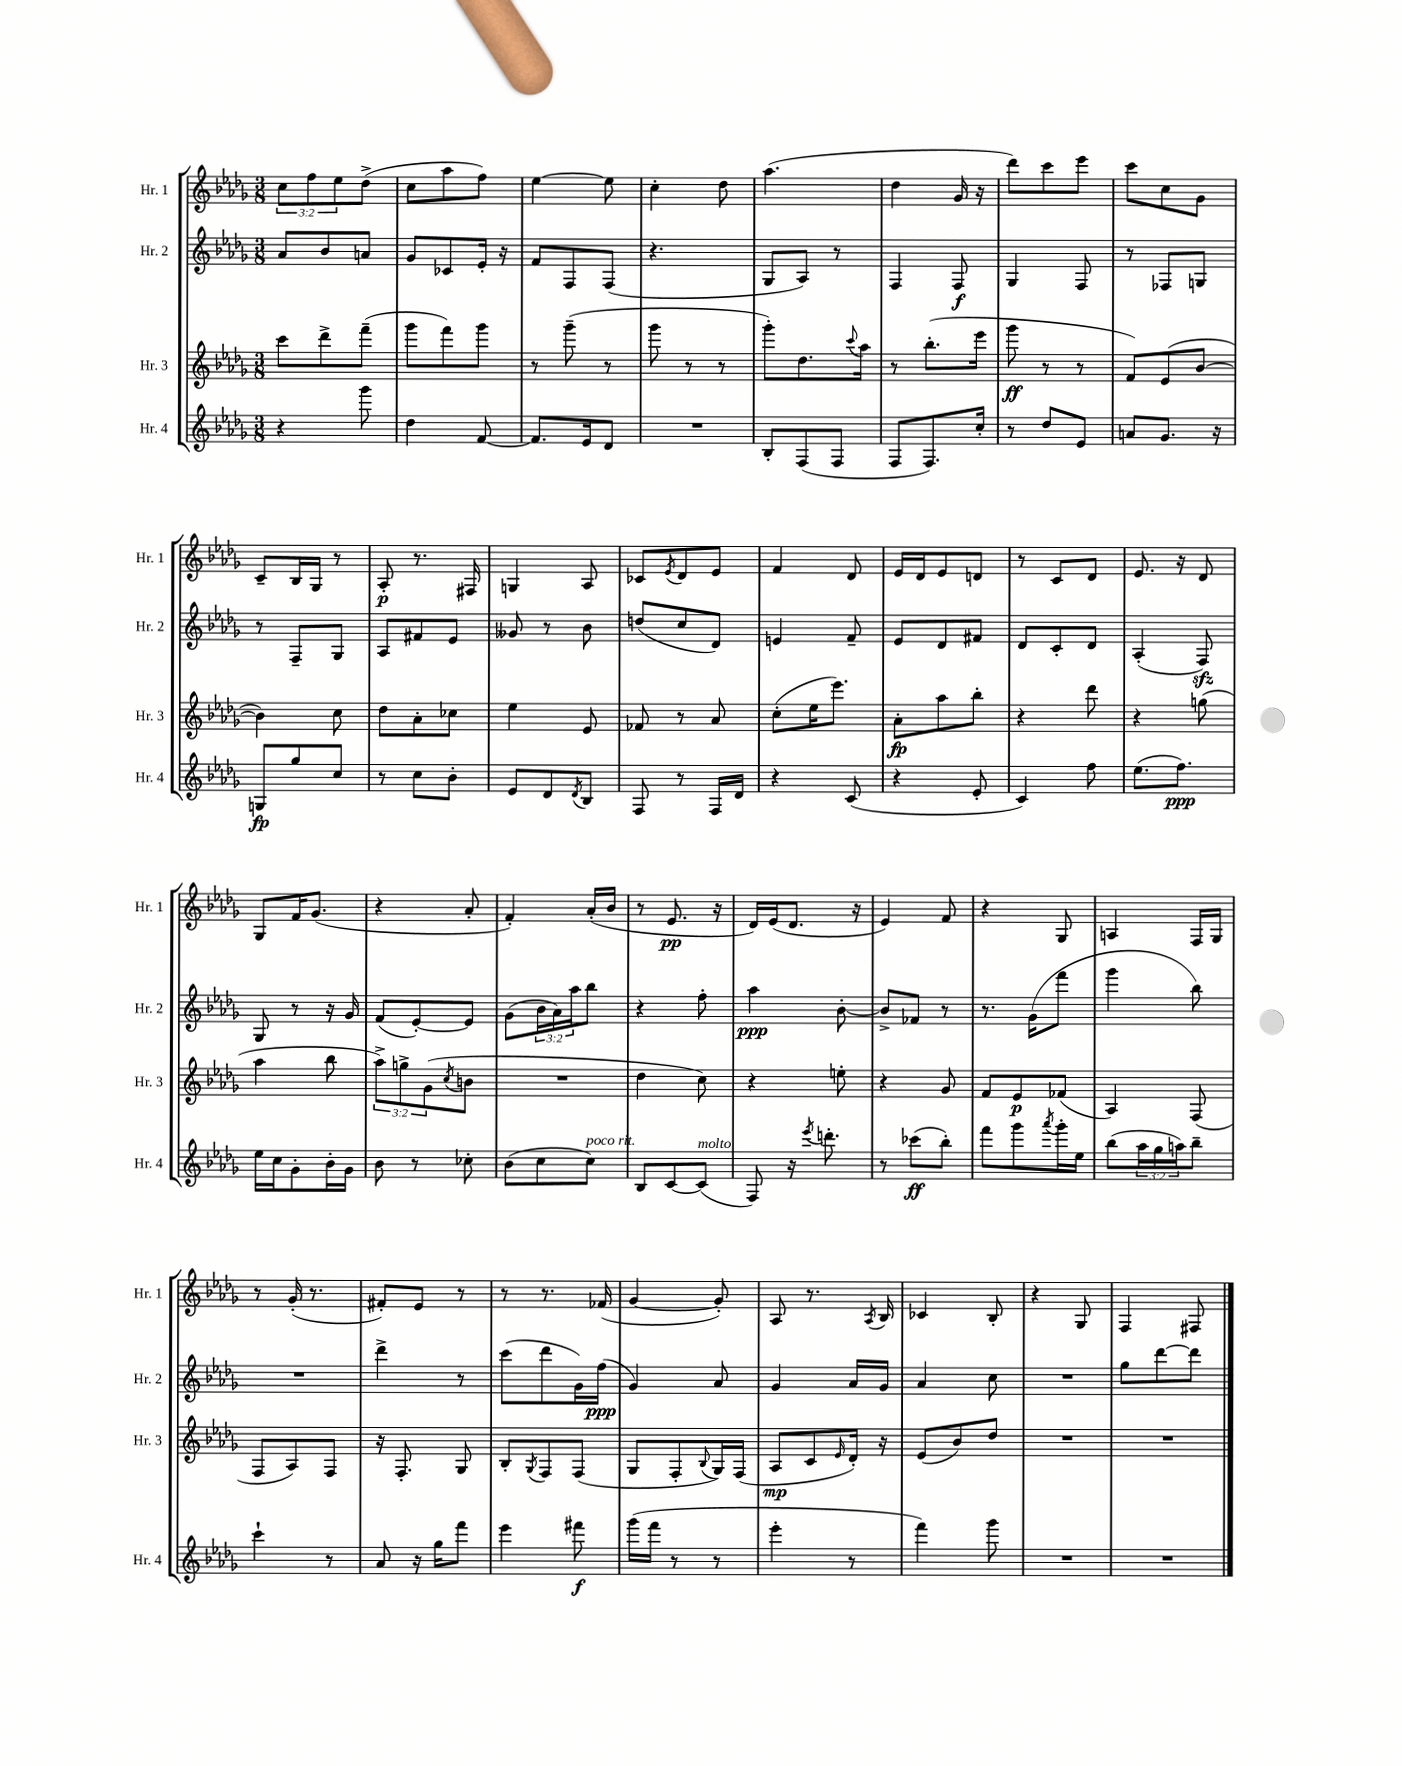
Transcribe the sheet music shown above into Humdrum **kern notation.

**kern	**dynam	**kern	**dynam	**kern	**dynam	**kern	**dynam
*part4	*part4	*part3	*part3	*part2	*part2	*part1	*part1
*staff4	*staff4	*staff3	*staff3	*staff2	*staff2	*staff1	*staff1
*I"Hr. 4	*	*I"Hr. 3	*	*I"Hr. 2	*	*I"Hr. 1	*
*I'Hr. 4	*	*I'Hr. 3	*	*I'Hr. 2	*	*I'Hr. 1	*
*clefG2	*	*clefG2	*	*clefG2	*	*clefG2	*
*k[b-e-a-d-g-]	*	*k[b-e-a-d-g-]	*	*k[b-e-a-d-g-]	*	*k[b-e-a-d-g-]	*
*M3/8	*	*M3/8	*	*M3/8	*	*M3/8	*
=13	=13	=13	=13	=13	=13	=13	=13
4r	.	8ccc\L	.	8a-/L	.	12cc\L	.
.	.	.	.	.	.	12ff\	.
.	.	8ddd-^\	.	8b-/	.	.	.
.	.	.	.	.	.	12ee-\	.
8ggg-\	.	(8fff~\J	.	8an/J	.	(8dd-^\J	.
=14	=14	=14	=14	=14	=14	=14	=14
4dd-\	.	8ggg-\L	.	8g-/L	.	8cc\L	.
.	.	8fff\)	.	8c-X/	.	8aa-\	.
[8f/	.	8ggg-\J	.	16e-'/Jk	.	8ff\J)	.
.	.	.	.	16r	.	.	.
=15	=15	=15	=15	=15	=15	=15	=15
8.f/L]	.	8r	.	8f/L	.	[4ee-\	.
.	.	(8ggg-~\	.	8F/	.	.	.
16e-/k	.	.	.	.	.	.	.
8d-/J	.	8r	.	(8F/J	.	8ee-\]	.
=16	=16	=16	=16	=16	=16	=16	=16
4.r	.	8ggg-\	.	4.r	.	4cc'\	.
.	.	8r	.	.	.	.	.
.	.	8r	.	.	.	8dd-\	.
=17	=17	=17	=17	=17	=17	=17	=17
8B-'/L	.	8ggg-'\L)	.	8G-/L	.	(4.aa-\	.
(8F/	.	8.dd-\	.	8A-/J)	.	.	.
8F/J	.	.	.	8r	.	.	.
.	.	8qqccc/	.	.	.	.	.
.	.	16aa-\Jk	.	.	.	.	.
=18	=18	=18	=18	=18	=18	=18	=18
8F/L	.	8r	.	4F/	.	4dd-\	.
8.F/)	.	(8.bb-'\L	.	.	.	.	.
.	.	.	.	8F/	f	16g-/	.
16cc'/Jk	.	16eee-\Jk	.	.	.	16r	.
=19	=19	=19	=19	=19	=19	=19	=19
8r	.	8ggg-\	ff	4G-/	.	8ddd-\L)	.
8dd-/L	.	8r	.	.	.	8ccc\	.
8e-/J	.	8r	.	8F/	.	8eee-\J	.
=20	=20	=20	=20	=20	=20	=20	=20
8an/L	.	8f/L)	.	8r	.	8ccc\L	.
8.g-/J	.	(8e-/	.	8F-X/L	.	8cc\	.
.	.	[8b-/J	.	8Gn/J	.	8g-\J	.
16r	.	.	.	.	.	.	.
!!LO:LB:g=z
=21	=21	=21	=21	=21	=21	=21	=21
8Gn/L	fp	4b-\])	.	8r	.	8c~/L	.
8gg-/	.	.	.	8F~/L	.	16B-/L	.
.	.	.	.	.	.	16G-/JJ	.
8cc/J	.	8cc\	.	8G-/J	.	8r	.
=22	=22	=22	=22	=22	=22	=22	=22
8r	.	8dd-\L	.	8A-/L	.	8A-'/	p
8cc\L	.	8a-'\	.	8f#X/	.	8.r	.
8b-'\J	.	8cc-X\J	.	8e-/J	.	.	.
.	.	.	.	.	.	16F#X/	.
=23	=23	=23	=23	=23	=23	=23	=23
8e-/L	.	4ee-\	.	8g--X/	.	4Gn/	.
8d-/	.	.	.	8r	.	.	.
8qd-/	.	.	.	.	.	.	.
8B-/J	.	8e-/	.	8b-\	.	8A-/	.
=24	=24	=24	=24	=24	=24	=24	=24
8F/	.	8f-X/	.	(8ddn/L	.	8c-X/L	.
.	.	.	.	.	.	8qe-/	.
8r	.	8r	.	8cc/	.	8d-/	.
16F/LL	.	8a-/	.	8d-/J)	.	8e-/J	.
16d-/JJ	.	.	.	.	.	.	.
=25	=25	=25	=25	=25	=25	=25	=25
4r	.	(8cc'\L	.	4en/	.	4f/	.
.	.	16ee-\K	.	.	.	.	.
.	.	8.eee-\J)	.	.	.	.	.
(8c/	.	.	.	8f~/	.	8d-/	.
=26	=26	=26	=26	=26	=26	=26	=26
4r	.	8a-'\L	fp	8e-/L	.	16e-/LL	.
.	.	.	.	.	.	16d-/J	.
.	.	8aa-\	.	8d-/	.	8e-/	.
8e-'/	.	8bb-'\J	.	8f#X/J	.	8dn/J	.
=27	=27	=27	=27	=27	=27	=27	=27
4c/)	.	4r	.	8d-/L	.	8r	.
.	.	.	.	8c'/	.	8c/L	.
8ff\	.	8ddd-\	.	8d-/J	.	8d-/J	.
=28	=28	=28	=28	=28	=28	=28	=28
(8.ee-\L	.	4r	.	(4A-'/	.	8.e-/	.
8.ff\J)	ppp	.	.	.	.	16r	.
.	.	(8ggn\	.	8Fzz/)	.	8d-/	.
!!LO:LB:g=z
=29	=29	=29	=29	=29	=29	=29	=29
16ee-\LL	.	4aa-\	.	8G-/	.	8G-/L	.
16cc\J	.	.	.	.	.	.	.
8g-'\	.	.	.	8r	.	16f/K	.
.	.	.	.	.	.	(8.g-/J	.
16b-'\L	.	8bb-\	.	16r	.	.	.
16g-\JJ	.	.	.	16g-/	.	.	.
=30	=30	=30	=30	=30	=30	=30	=30
8b-\	.	12aa-^\L)	.	(8f/L	.	4r	.
.	.	12ggn^\	.	.	.	.	.
8r	.	.	.	[8e-'/)	.	.	.
.	.	(12g-\	.	.	.	.	.
.	.	8qcc/	.	.	.	.	.
8cc-X'\	.	8bn\J	.	8e-/J]	.	8a-'/	.
=31	=31	=31	=31	=31	=31	=31	=31
(8b-\L	.	4.r	.	(8g-\L	.	4f'/)	.
8cc\	.	.	.	24b-\L	.	.	.
.	.	.	.	24a-\)	.	.	.
.	.	.	.	24aa-\J	.	.	.
!LO:TX:a:i:t=poco rit.	!	!	!	!	!	!	!
8cc\J)	.	.	.	8bb-\J	.	(16a-'/LL	.
.	.	.	.	.	.	16b-/JJ	.
=32	=32	=32	=32	=32	=32	=32	=32
8B-/L	.	4dd-\	.	4r	.	8r	.
[8c/	.	.	.	.	.	8.e-/	pp
!LO:TX:a:i:t=molto	!	!	!	!	!	!	!
(8c/J]	.	8cc\)	.	8ff'\	.	.	.
.	.	.	.	.	.	16r	.
=33	=33	=33	=33	=33	=33	=33	=33
8F/)	.	4r	.	4aa-\	ppp	16d-/LL)	.
.	.	.	.	.	.	(16e-/J	.
16r	.	.	.	.	.	8.d-/J	.
8qeee-/	.	.	.	.	.	.	.
8.dddn'\	.	.	.	.	.	.	.
.	.	8een'\	.	[8b-'\	.	.	.
.	.	.	.	.	.	16r	.
=34	=34	=34	=34	=34	=34	=34	=34
8r	.	4r	.	8b-^/L]	.	4e-/)	.
(8ccc-X\L	ff	.	.	8f-X/J	.	.	.
8bb-'\J)	.	8g-/	.	8r	.	8f/	.
=35	=35	=35	=35	=35	=35	=35	=35
8fff\L	.	8f/L	.	8.r	.	4r	.
8ggg-\	.	8e-/	p	.	.	.	.
.	.	.	.	(16g-\KL	.	.	.
8qaaa-/	.	.	.	.	.	.	.
16ggg-'\L	.	(8f-X/J	.	8fff\J	.	8G-/	.
16ee-\JJ	.	.	.	.	.	.	.
=36	=36	=36	=36	=36	=36	=36	=36
(8bb-\L	.	4A-/)	.	4ggg-\	.	4An/	.
24aa-\L	.	.	.	.	.	.	.
24gg-\	.	.	.	.	.	.	.
24aan\J)	.	.	.	.	.	.	.
8bb-~\J	.	(8F/	.	8bb-\)	.	16F/LL	.
.	.	.	.	.	.	16G-/JJ	.
!!LO:LB:g=z
=37	=37	=37	=37	=37	=37	=37	=37
4ccc`\	.	8F/L	.	4.r	.	8r	.
.	.	8A-/)	.	.	.	(16g-'/	.
.	.	.	.	.	.	8.r	.
8r	.	8F/J	.	.	.	.	.
=38	=38	=38	=38	=38	=38	=38	=38
8a-/	.	16r	.	4ddd-^\	.	8f#X'/L)	.
.	.	8.F'/	.	.	.	.	.
16r	.	.	.	.	.	8e-/J	.
16gg-\KL	.	.	.	.	.	.	.
8fff\J	.	8G-/	.	8r	.	8r	.
=39	=39	=39	=39	=39	=39	=39	=39
4eee-\	.	8B-'/L	.	(8ccc\L	.	8r	.
.	.	8qG-/	.	.	.	.	.
.	.	8F/	.	8ddd-\	.	8.r	.
8fff#X\	f	(8F/J	.	16g-\L)	.	.	.
.	.	.	.	(16ff\JJ	ppp	(16f-X/	.
=40	=40	=40	=40	=40	=40	=40	=40
(16ggg-\LL	.	8G-/L	.	4g-/)	.	[4g-/	.
16fff\JJ	.	.	.	.	.	.	.
8r	.	8F'/	.	.	.	.	.
.	.	8qqB-/	.	.	.	.	.
8r	.	16G-/L)	.	8a-/	.	8g-'/])	.
.	.	(16F/JJ	.	.	.	.	.
=41	=41	=41	=41	=41	=41	=41	=41
4eee-'\	.	8A-/L	mp	4g-/	.	8A-/	.
.	.	8c/	.	.	.	8.r	.
.	.	16qqe-/	.	.	.	.	.
8r	.	16d-'/Jk)	.	16a-/LL	.	.	.
.	.	.	.	.	.	8qA-/	.
.	.	16r	.	16g-/JJ	.	16B-/	.
=42	=42	=42	=42	=42	=42	=42	=42
4fff\)	.	(8e-/L	.	4a-/	.	4c-X/	.
.	.	8b-/)	.	.	.	.	.
8ggg-\	.	8dd-/J	.	8cc\	.	8B-'/	.
=43	=43	=43	=43	=43	=43	=43	=43
4.r	.	4.r	.	4.r	.	4r	.
.	.	.	.	.	.	8G-/	.
=44	=44	=44	=44	=44	=44	=44	=44
4.r	.	4.r	.	8gg-\L	.	4F/	.
.	.	.	.	[8ddd-\	.	.	.
.	.	.	.	8ddd-\J]	.	8F#X/	.
==	==	==	==	==	==	==	==
*-	*-	*-	*-	*-	*-	*-	*-
